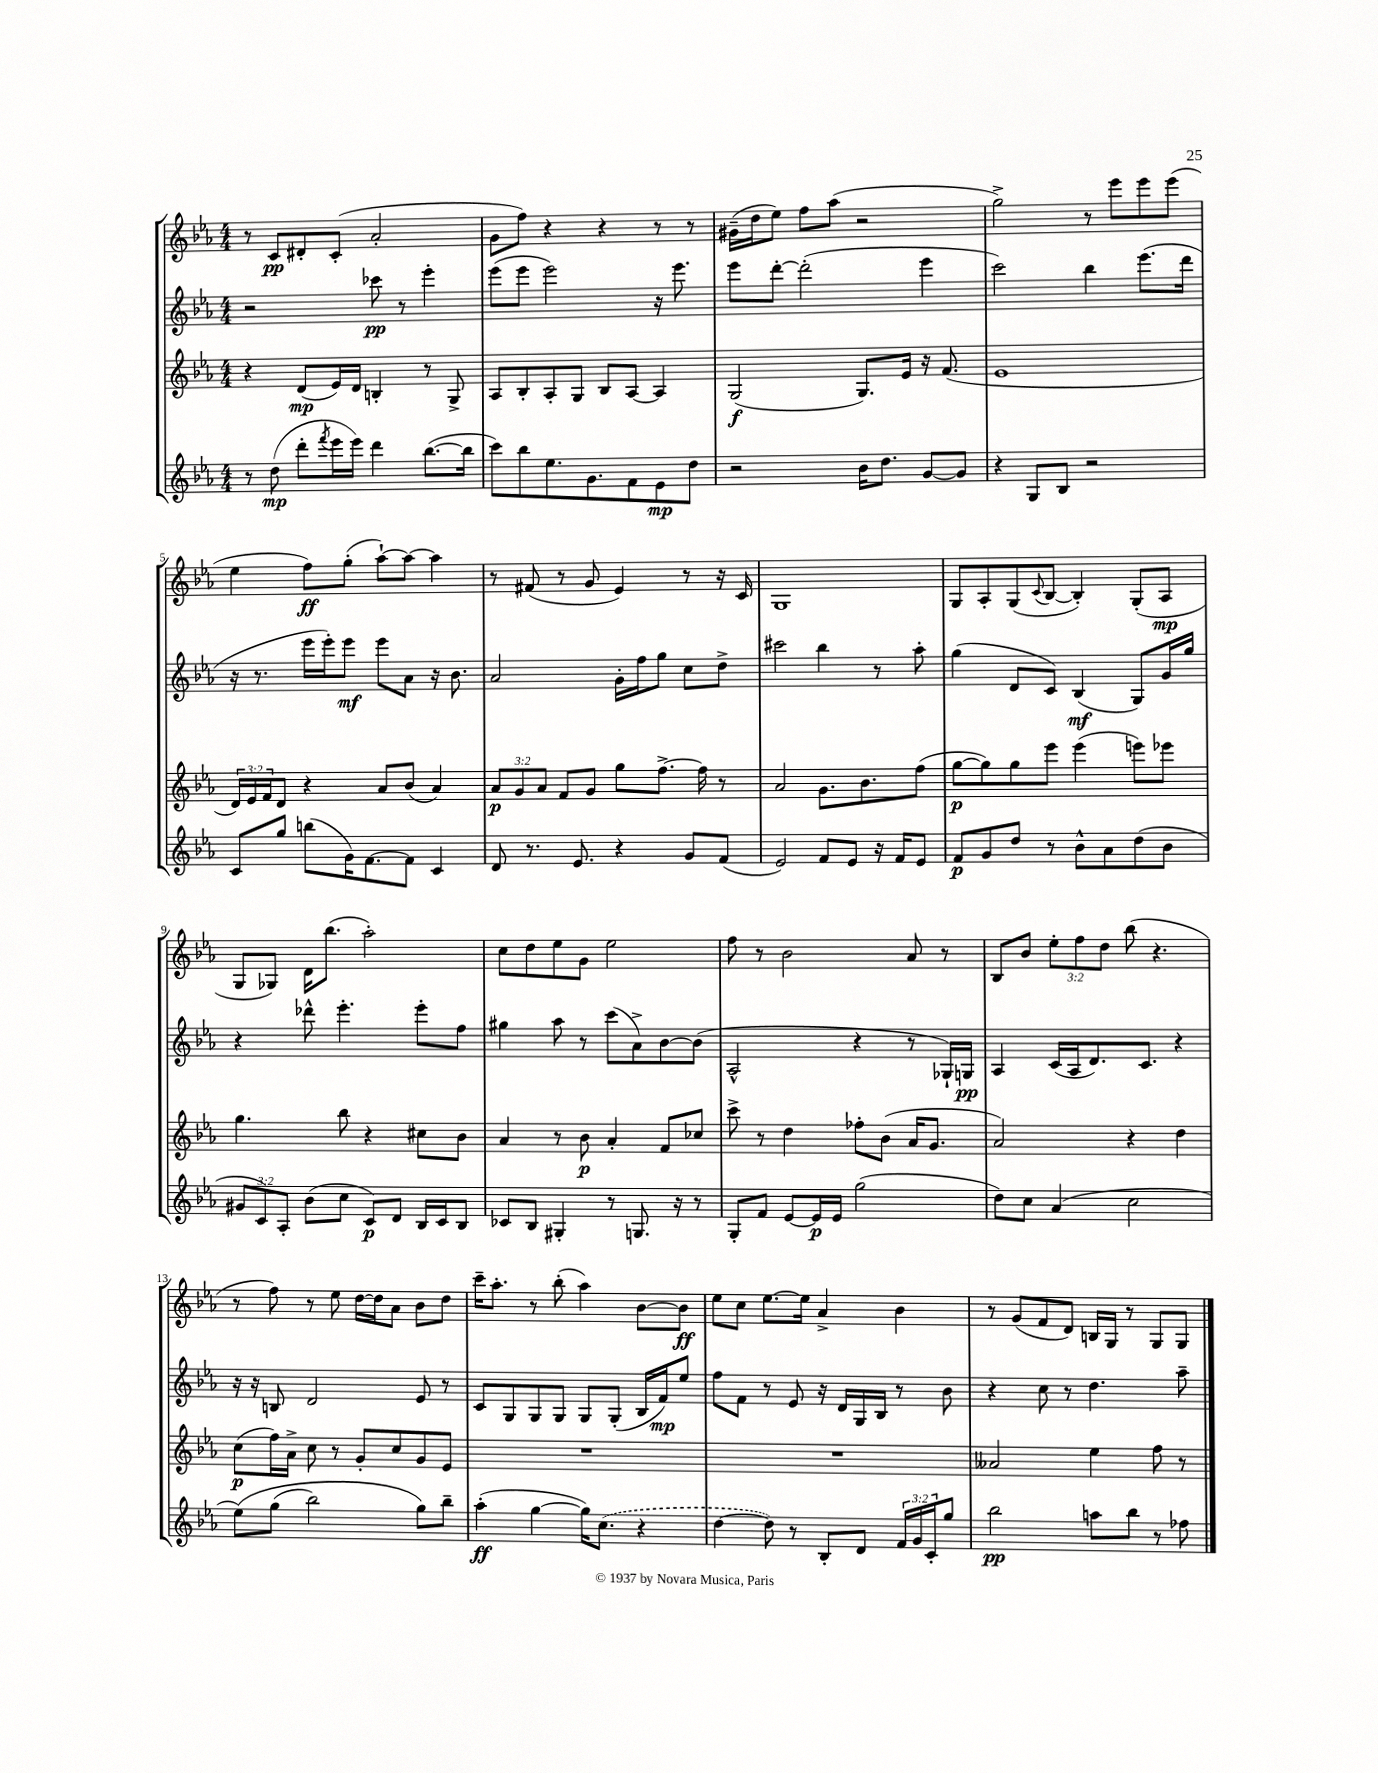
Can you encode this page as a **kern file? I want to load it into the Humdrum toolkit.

**kern	**dynam	**kern	**dynam	**kern	**dynam	**kern	**dynam
*part4	*part4	*part3	*part3	*part2	*part2	*part1	*part1
*staff4	*staff4	*staff3	*staff3	*staff2	*staff2	*staff1	*staff1
*clefG2	*	*clefG2	*	*clefG2	*	*clefG2	*
*k[b-e-a-]	*	*k[b-e-a-]	*	*k[b-e-a-]	*	*k[b-e-a-]	*
*M4/4	*	*M4/4	*	*M4/4	*	*M4/4	*
=1	=1	=1	=1	=1	=1	=1	=1
8r	.	4r	.	2r	.	8r	.
(8dd\	mp	.	.	.	.	8c/L	pp
8ddd'\L	.	(8d/L	mp	.	.	8d#X'/	.
8qfff/	.	.	.	.	.	.	.
16eee-\L	.	16e-/L)	.	.	.	(8c'/J	.
16eee-\JJ)	.	16d/JJ	.	.	.	.	.
4ddd\	.	4Bn'/	.	8ccc-X\	pp	2a-'/	.
.	.	.	.	8r	.	.	.
([8.bb-\L	.	8r	.	4eee-'\	.	.	.
.	.	8G^/	.	.	.	.	.
16bb-\Jk]	.	.	.	.	.	.	.
=2	=2	=2	=2	=2	=2	=2	=2
8ccc\L)	.	8A-/L	.	(8eee-\L	.	8g\L	.
8bb-\	.	8B-'/	.	8eee-\J	.	8ff\J)	.
8.ee-\	.	8A-'/	.	2eee-\)	.	4r	.
.	.	8G/J	.	.	.	.	.
8.g\	.	.	.	.	.	.	.
.	.	8B-/L	.	.	.	4r	.
8f\	.	[8A-/J	.	.	.	.	.
8e-\	mp	4A-/]	.	16r	.	8r	.
.	.	.	.	8.eee-\	.	.	.
8dd\J	.	.	.	.	.	8r	.
=3	=3	=3	=3	=3	=3	=3	=3
2r	.	(2G/	f	8eee-\L	.	(16g#X~\LL	.
.	.	.	.	.	.	16dd\J	.
.	.	.	.	[8ddd'\J	.	8ee-\J)	.
.	.	.	.	(2ddd'\]	.	8ff\L	.
.	.	.	.	.	.	(8aa-\J	.
16b-\KL	.	8.G/L)	.	.	.	2r	.
8.dd\J	.	.	.	.	.	.	.
.	.	16e-/Jk	.	.	.	.	.
[8g/L	.	16r	.	4eee-\	.	.	.
.	.	(8.f/	.	.	.	.	.
8g/J]	.	.	.	.	.	.	.
=4	=4	=4	=4	=4	=4	=4	=4
4r	.	1e-	.	2ccc\)	.	2gg^\)	.
8G/L	.	.	.	.	.	.	.
8B-/J	.	.	.	.	.	.	.
2r	.	.	.	4bb-\	.	8r	.
.	.	.	.	.	.	8eee-\L	.
.	.	.	.	(8.eee-\L	.	8eee-\	.
.	.	.	.	.	.	(8eee-\J	.
.	.	.	.	16ddd\Jk	.	.	.
!!LO:LB:g=z
=5	=5	=5	=5	=5	=5	=5	=5
8c/L	.	24d/LL)	.	16r	.	4ee-\	.
.	.	24e-/	.	.	.	.	.
.	.	.	.	8.r	.	.	.
.	.	24f/J	.	.	.	.	.
8gg/J	.	8d/J	.	.	.	.	.
(8bbn\L	.	4r	.	16eee-\LL	.	8ff\L)	ff
.	.	.	.	16eee-'\J)	.	.	.
16g\K)	.	.	.	8eee-\J	mf	(8gg'\J	.
[8.f\	.	.	.	.	.	.	.
.	.	8a-/L	.	8eee-\L	.	[8aa-`\L)	.
8f\J]	.	(8b-/J	.	8a-\J	.	8aa-\J_	.
4c/	.	4a-/)	.	16r	.	4aa-\]	.
.	.	.	.	8.b-\	.	.	.
=6	=6	=6	=6	=6	=6	=6	=6
8d/	.	12a-/L	p	2a-/	.	8r	.
.	.	12g/	.	.	.	.	.
8.r	.	.	.	.	.	(8f#X/	.
.	.	12a-/J	.	.	.	.	.
.	.	8f/L	.	.	.	8r	.
8.e-/	.	.	.	.	.	.	.
.	.	8g/J	.	.	.	8g/	.
4r	.	8gg\L	.	16g'\LL	.	4e-/)	.
.	.	.	.	16ff\J	.	.	.
.	.	[8.ff^\J	.	8gg\J	.	.	.
8g/L	.	.	.	8cc\L	.	8r	.
.	.	16ff\]	.	.	.	.	.
(8f/J	.	8r	.	8dd^\J	.	16r	.
.	.	.	.	.	.	16c/	.
=7	=7	=7	=7	=7	=7	=7	=7
2e-/)	.	2a-/	.	2ccc#X\	.	1G	.
8f/L	.	8.g\L	.	4bb-\	.	.	.
8e-/J	.	.	.	.	.	.	.
.	.	8.b-\	.	.	.	.	.
16r	.	.	.	8r	.	.	.
16f/KL	.	.	.	.	.	.	.
8e-/J	.	(8ff\J	.	8aa-'\	.	.	.
=8	=8	=8	=8	=8	=8	=8	=8
8f/L	p	[8gg\L	p	(4gg\	.	8G/L	.
8g/	.	8gg\])	.	.	.	8A-'/	.
8dd/J	.	8gg\	.	8d/L	.	(8G/	.
.	.	.	.	.	.	8qqc/	.
8r	.	8eee-\J	.	8c/J)	.	[8B-/J	.
8b-^^\L	.	(4eee-\	.	(4B-/	mf	4B-'/])	.
8a-\	.	.	.	.	.	.	.
(8dd\	.	8eeen\L)	.	8G/L)	.	(8G'/L	.
8b-\J	.	8eee-X\J	.	16g/L	.	8A-/J	mp
.	.	.	.	16gg/JJ	.	.	.
!!LO:LB:g=z
=9	=9	=9	=9	=9	=9	=9	=9
12g#X/L	.	4.gg\	.	4r	.	8G/L	.
12c/)	.	.	.	.	.	.	.
.	.	.	.	.	.	8G-X/J)	.
12A-'/J	.	.	.	.	.	.	.
(8b-\L	.	.	.	8ddd-X^^\	.	16d\KL	.
.	.	.	.	.	.	(8.bb-\J	.
8cc\J	.	8bb-\	.	4.eee-'\	.	.	.
8c/L)	p	4r	.	.	.	2aa-'\)	.
8d/J	.	.	.	.	.	.	.
16B-/LL	.	8cc#X\L	.	8eee-'\L	.	.	.
16c/J	.	.	.	.	.	.	.
8B-/J	.	8b-\J	.	8ff\J	.	.	.
=10	=10	=10	=10	=10	=10	=10	=10
8c-X/L	.	4a-/	.	4gg#X\	.	8cc\L	.
8B-/J	.	.	.	.	.	8dd\	.
4G#X'/	.	8r	.	8aa-\	.	8ee-\	.
.	.	8b-\	p	8r	.	8g\J	.
8r	.	4a-'/	.	(8ccc\L	.	2ee-\	.
8.Gn/	.	.	.	8a-^\)	.	.	.
.	.	8f/L	.	[8b-\	.	.	.
16r	.	.	.	.	.	.	.
8r	.	8cc-X/J	.	(8b-\J]	.	.	.
=11	=11	=11	=11	=11	=11	=11	=11
8G'/L	.	8ccc^\	.	2A-^^/	.	8ff\	.
8f/J	.	8r	.	.	.	8r	.
[8e-/L	.	4dd\	.	.	.	2b-\	.
16e-/L]	p	.	.	.	.	.	.
16e-/JJ	.	.	.	.	.	.	.
(2gg\	.	8ff-X'\L	.	4r	.	.	.
.	.	(8b-\J	.	.	.	.	.
.	.	16a-/KL	.	8r	.	8a-/	.
.	.	8.g/J	.	.	.	.	.
.	.	.	.	16G-X`/LL)	.	8r	.
.	.	.	.	16Gn/JJ	pp	.	.
=12	=12	=12	=12	=12	=12	=12	=12
8dd\L)	.	2a-/)	.	4A-/	.	8B-/L	.
8cc\J	.	.	.	.	.	8b-/J	.
(4a-/	.	.	.	(16c/LL	.	12ee-'\L	.
.	.	.	.	16A-/J	.	.	.
.	.	.	.	.	.	12ff\	.
.	.	.	.	8.d/)	.	.	.
.	.	.	.	.	.	12dd\J	.
2cc\	.	4r	.	.	.	(8bb-\	.
.	.	.	.	8.c/J	.	.	.
.	.	.	.	.	.	4.r	.
.	.	4dd\	.	4r	.	.	.
!!LO:LB:g=z
=13	=13	=13	=13	=13	=13	=13	=13
(8ee-\L)	.	(8cc\L	p	16r	.	8r	.
.	.	.	.	16r	.	.	.
(8gg\J	.	16ff\L)	.	8Bn/	.	8ff\)	.
.	.	16a-^\JJ	.	.	.	.	.
2bb-\)	.	8cc\	.	2d/	.	8r	.
.	.	8r	.	.	.	8ee-\	.
.	.	8g'/L	.	.	.	[16dd\LL	.
.	.	.	.	.	.	16dd\J]	.
.	.	8cc/	.	.	.	8a-\J	.
8gg\L)	.	8g/	.	8e-/	.	8b-\L	.
8bb-~\J	.	8e-/J	.	8r	.	8dd\J	.
=14	=14	=14	=14	=14	=14	=14	=14
(4aa-'\	ff	1r	.	8c/L	.	16ccc~\KL	.
.	.	.	.	.	.	8.aa-'\J	.
.	.	.	.	8G/	.	.	.
[4gg\	.	.	.	8G/	.	8r	.
.	.	.	.	8G/J	.	(8bb-'\	.
16gg\KL])	.	.	.	8G/L	.	4aa-\)	.
(8.cc\J	.	.	.	.	.	.	.
.	.	.	.	(8G'/J	.	.	.
4r	.	.	.	16B-/LL	.	[8b-\L	.
.	.	.	.	16f/J)	mp	.	.
.	.	.	.	8ee-/J	.	8b-\J]	ff
=15	=15	=15	=15	=15	=15	=15	=15
[4dd\	.	1r	.	8ff\L	.	8ee-\L	.
.	.	.	.	8f\J	.	8cc\J	.
8dd\])	.	.	.	8r	.	[8.ee-\L	.
8r	.	.	.	8e-/	.	.	.
.	.	.	.	.	.	16ee-\Jk]	.
8B-'/L	.	.	.	16r	.	4a-^/	.
.	.	.	.	16d/LL	.	.	.
8d/J	.	.	.	16G/	.	.	.
.	.	.	.	16B-/JJ	.	.	.
24f/LL	.	.	.	8r	.	4b-\	.
24g/	.	.	.	.	.	.	.
24c'/J	.	.	.	.	.	.	.
8gg/J	.	.	.	8b-\	.	.	.
=16	=16	=16	=16	=16	=16	=16	=16
2bb-\	pp	2a--X/	.	4r	.	8r	.
.	.	.	.	.	.	(8g/L	.
.	.	.	.	8cc\	.	8f/	.
.	.	.	.	8r	.	8d/J)	.
8aan\L	.	4ee-\	.	4.dd\	.	16Bn/LL	.
.	.	.	.	.	.	16G/JJ	.
8bb-\J	.	.	.	.	.	8r	.
8r	.	8ff\	.	.	.	8G/L	.
8ff-X\	.	8r	.	8aa-~\	.	8G/J	.
==	==	==	==	==	==	==	==
*-	*-	*-	*-	*-	*-	*-	*-
